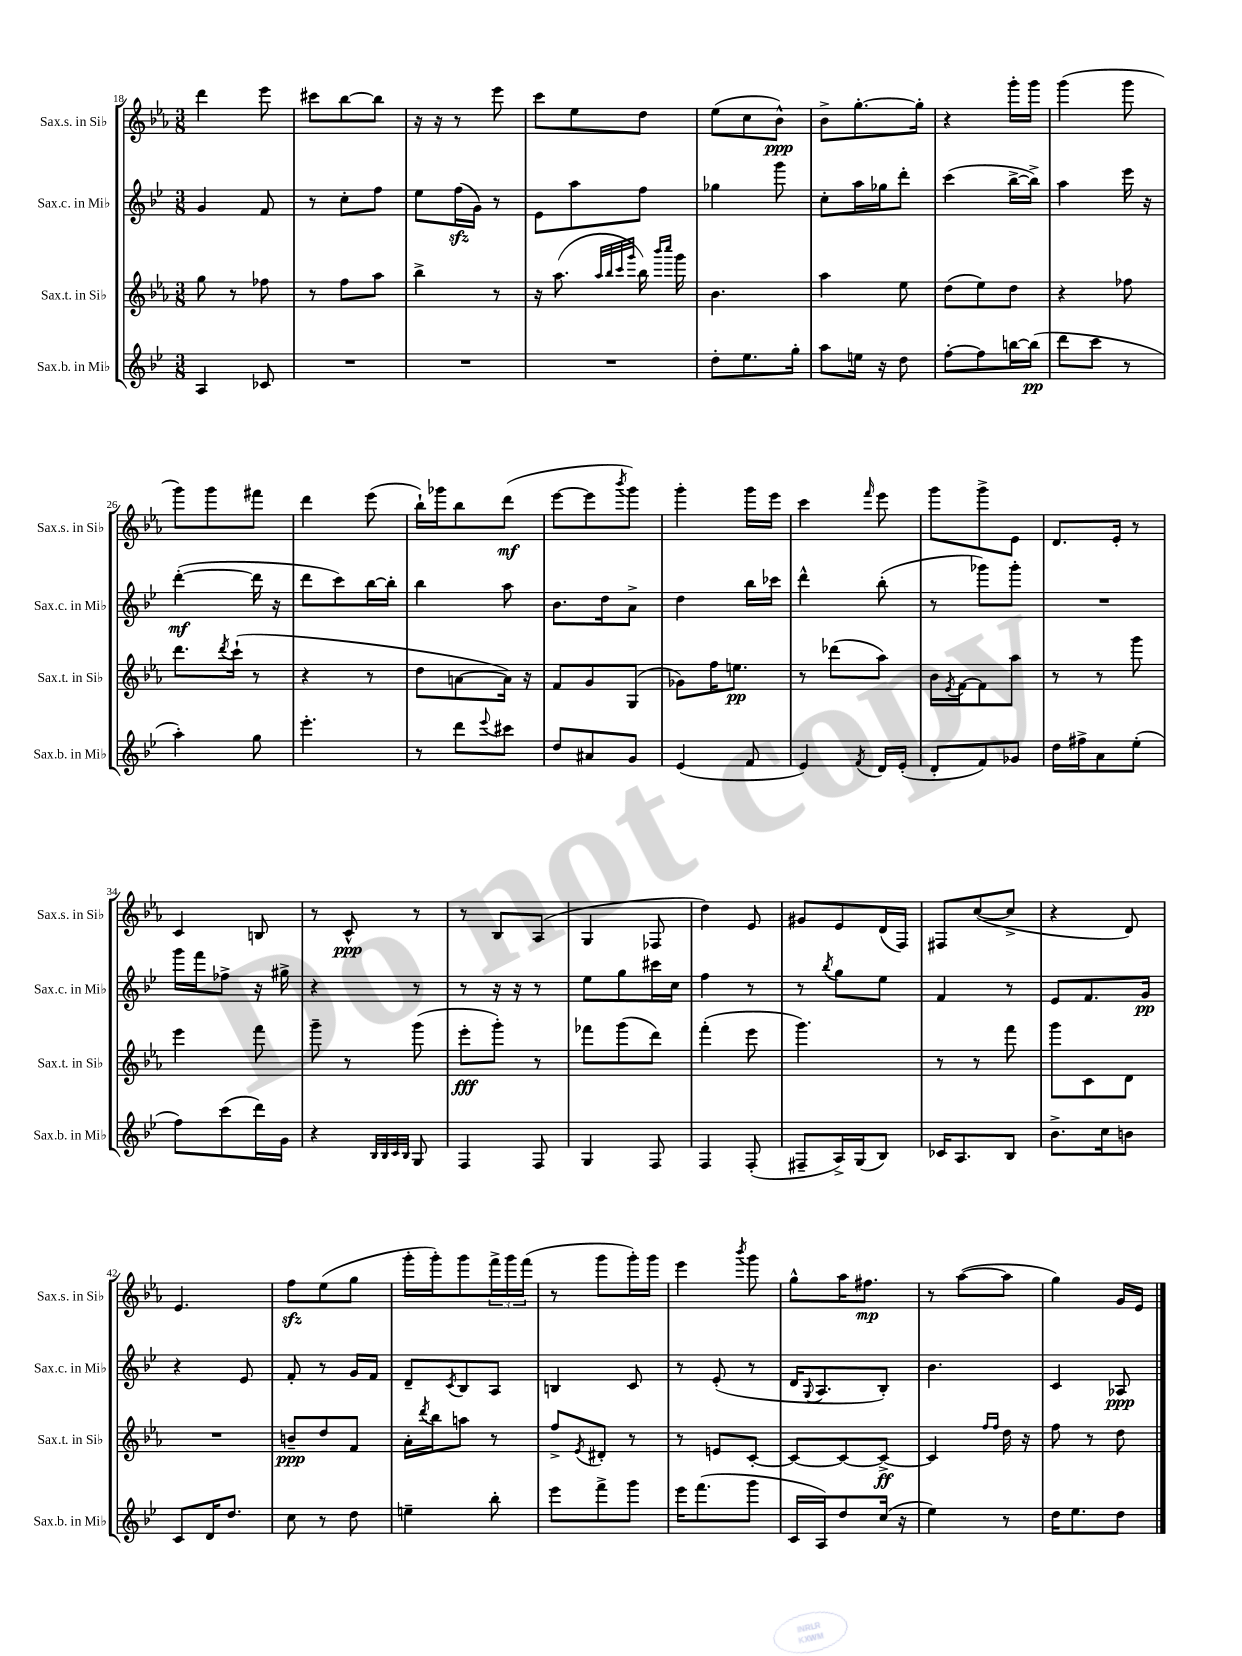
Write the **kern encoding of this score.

**kern	**dynam	**kern	**dynam	**kern	**dynam	**kern	**dynam
*part4	*part4	*part3	*part3	*part2	*part2	*part1	*part1
*staff4	*staff4	*staff3	*staff3	*staff2	*staff2	*staff1	*staff1
*I"Sax.b. in Mi♭	*	*I"Sax.t. in Si♭	*	*I"Sax.c. in Mi♭	*	*I"Sax.s. in Si♭	*
*I'Sax.b. in Mi♭	*	*I'Sax.t. in Si♭	*	*I'Sax.c. in Mi♭	*	*I'Sax.s. in Si♭	*
*clefG2	*	*clefG2	*	*clefG2	*	*clefG2	*
*k[b-e-]	*	*k[b-e-a-]	*	*k[b-e-]	*	*k[b-e-a-]	*
*M3/8	*	*M3/8	*	*M3/8	*	*M3/8	*
=18	=18	=18	=18	=18	=18	=18	=18
4A/	.	8gg\	.	4g/	.	4ddd\	.
.	.	8r	.	.	.	.	.
8c-X/	.	8ff-X\	.	8f/	.	8eee-\	.
=19	=19	=19	=19	=19	=19	=19	=19
4.r	.	8r	.	8r	.	8ccc#X\L	.
.	.	8ff\L	.	8cc'\L	.	[8bb-\	.
.	.	8aa-\J	.	8ff\J	.	8bb-\J]	.
=20	=20	=20	=20	=20	=20	=20	=20
4.r	.	4bb-^\	.	8ee-\L	.	16r	.
.	.	.	.	.	.	16r	.
.	.	.	.	(16ffzz\L	.	8r	.
.	.	.	.	16g\JJ)	.	.	.
.	.	8r	.	8r	.	8eee-\	.
=21	=21	=21	=21	=21	=21	=21	=21
4.r	.	16r	.	8e-\L	.	8ccc\L	.
.	.	(8.aa-\	.	.	.	.	.
.	.	.	.	8aa\	.	8ee-\	.
.	.	32qqaa-/LLL	.	.	.	.	.
.	.	32qqbb-/	.	.	.	.	.
.	.	32qqccc/	.	.	.	.	.
.	.	32qqggg/JJJ	.	.	.	.	.
.	.	16bb-\)	.	8ff\J	.	8dd\J	.
.	.	16qqbbb-/LL	.	.	.	.	.
.	.	16qqcccc/JJ	.	.	.	.	.
.	.	16ggg\	.	.	.	.	.
=22	=22	=22	=22	=22	=22	=22	=22
8dd'\L	.	4.b-\	.	4gg-X\	.	(8ee-\L	.
8.ee-\	.	.	.	.	.	8cc\	.
.	.	.	.	8ggg\	.	8b-^^\J)	ppp
16gg'\Jk	.	.	.	.	.	.	.
=23	=23	=23	=23	=23	=23	=23	=23
8aa\L	.	4aa-\	.	8cc'\L	.	8b-^\L	.
16een\Jk	.	.	.	16aa\L	.	[8.gg'\	.
16r	.	.	.	16gg-X\J	.	.	.
8dd\	.	8ee-\	.	8ddd'\J	.	.	.
.	.	.	.	.	.	16gg'\Jk]	.
=24	=24	=24	=24	=24	=24	=24	=24
[8ff'\L	.	(8dd\L	.	(4ccc\	.	4r	.
8ff\]	.	8ee-\)	.	.	.	.	.
[16bbn\L	.	8dd\J	.	[16bb-^\LL	.	16ggg'\LL	.
(16bb\JJ]	pp	.	.	16bb-^\JJ])	.	16ggg\JJ	.
=25	=25	=25	=25	=25	=25	=25	=25
8ddd\L	.	4r	.	4aa\	.	(4ggg\	.
8ccc\J	.	.	.	.	.	.	.
8r	.	8ff-X\	.	16eee-\	.	8ggg\	.
.	.	.	.	16r	.	.	.
!!LO:LB:g=z
=26	=26	=26	=26	=26	=26	=26	=26
4aa'\)	.	8.ddd\L	.	([4ddd'\	mf	8ggg\L)	.
.	.	.	.	.	.	8ggg\	.
.	.	8qddd/	.	.	.	.	.
.	.	(16ccc`\Jk	.	.	.	.	.
8gg\	.	8r	.	16ddd\]	.	8fff#X\J	.
.	.	.	.	16r	.	.	.
=27	=27	=27	=27	=27	=27	=27	=27
4.eee-'\	.	4r	.	8ddd\L	.	4ddd\	.
.	.	.	.	8ccc\)	.	.	.
.	.	8r	.	[16bb-\L	.	(8eee-\	.
.	.	.	.	16bb-'\JJ]	.	.	.
=28	=28	=28	=28	=28	=28	=28	=28
8r	.	8dd\L	.	4bb-\	.	16bb-`\LL)	.
.	.	.	.	.	.	16ggg-X\J	.
8ddd\L	.	[8an\	.	.	.	8bb-\	.
8qqeee-/	.	.	.	.	.	.	.
8ccc#X\J	.	16a\Jk])	.	8aa\	.	(8ddd\J	mf
.	.	16r	.	.	.	.	.
=29	=29	=29	=29	=29	=29	=29	=29
8dd/L	.	8f/L	.	8.b-\L	.	[8eee-\L	.
8a#X/	.	8g/	.	.	.	8eee-\]	.
.	.	.	.	16dd\k	.	.	.
.	.	.	.	.	.	8qbbb-/	.
8g/J	.	(8G/J	.	8a^\J	.	8ggg\J)	.
=30	=30	=30	=30	=30	=30	=30	=30
(4e-/	.	8g-X\L)	.	4dd\	.	4ggg'\	.
.	.	16ff\K	.	.	.	.	.
.	.	8.een\J	pp	.	.	.	.
8f/	.	.	.	16bb-\LL	.	16ggg\LL	.
.	.	.	.	16ccc-X\JJ	.	16eee-\JJ	.
=31	=31	=31	=31	=31	=31	=31	=31
4e-/)	.	8r	.	4ddd^^\	.	4ccc\	.
.	.	(8ddd-X\L	.	.	.	.	.
8qf/	.	.	.	.	.	16qqfff/	.
16d/LL	.	8aa-\J)	.	(8bb-'\	.	8eee-\	.
(16e-'/JJ	.	.	.	.	.	.	.
=32	=32	=32	=32	=32	=32	=32	=32
8d'/L	.	16b-\LL	.	8r	.	8ggg\L	.
.	.	8qe-/	.	.	.	.	.
.	.	[16f\J	.	.	.	.	.
8f/)	.	8f\]	.	8ggg-X\L)	.	8ggg^\	.
8g-X/J	.	8aa-\J	.	8ggg-'\J	.	8e-\J	.
=33	=33	=33	=33	=33	=33	=33	=33
16dd\LL	.	8r	.	4.r	.	8.d/L	.
16ff#X^\J	.	.	.	.	.	.	.
8a\	.	8r	.	.	.	.	.
.	.	.	.	.	.	16e-'/Jk	.
(8ee-'\J	.	8ggg\	.	.	.	8r	.
!!LO:LB:g=z
=34	=34	=34	=34	=34	=34	=34	=34
8ff\L)	.	4eee-\	.	16ggg\LL	.	4c/	.
.	.	.	.	16fff\J	.	.	.
(8ccc\	.	.	.	8ff-X^\J	.	.	.
16ddd\L)	.	8fff\	.	16r	.	8Bn/	.
16g\JJ	.	.	.	16gg#X^\	.	.	.
=35	=35	=35	=35	=35	=35	=35	=35
4r	.	8ggg~\	.	4r	.	8r	.
.	.	8r	.	.	.	8c^^/	ppp
32qqB-/LLL	.	.	.	.	.	.	.
32qqB-/	.	.	.	.	.	.	.
32qqc/	.	.	.	.	.	.	.
32qqB-/JJJ	.	.	.	.	.	.	.
8G/	.	(8ggg\	.	8r	.	8r	.
=36	=36	=36	=36	=36	=36	=36	=36
4F/	.	8eee-'\L	fff	8r	.	8r	.
.	.	8ggg'\J)	.	16r	.	8B-/L	.
.	.	.	.	16r	.	.	.
8F/	.	8r	.	8r	.	(8A-/J	.
=37	=37	=37	=37	=37	=37	=37	=37
4G/	.	8fff-X\L	.	8ee-\L	.	4G/	.
.	.	(8ggg\	.	8gg\	.	.	.
8F/	.	8ddd\J)	.	16ccc#X\L	.	8F-X/	.
.	.	.	.	16cc\JJ	.	.	.
=38	=38	=38	=38	=38	=38	=38	=38
4F/	.	(4fff'\	.	4ff\	.	4dd\)	.
(8F'/	.	8eee-\	.	8r	.	8e-/	.
=39	=39	=39	=39	=39	=39	=39	=39
8F#X~/L	.	4.ggg\)	.	8r	.	8g#X/L	.
.	.	.	.	8qbb-/	.	.	.
16A^/L)	.	.	.	8gg\L	.	8e-/	.
(16G/J	.	.	.	.	.	.	.
8B-/J)	.	.	.	8ee-\J	.	(16d/L	.
.	.	.	.	.	.	16F/JJ)	.
=40	=40	=40	=40	=40	=40	=40	=40
16c-X/KL	.	8r	.	4f/	.	8F#X/L	.
8.A/	.	.	.	.	.	.	.
.	.	8r	.	.	.	([8cc/	.
8B-/J	.	8fff\	.	8r	.	8cc^/J]	.
=41	=41	=41	=41	=41	=41	=41	=41
8.b-^\L	.	8ggg\L	.	8e-/L	.	4r	.
.	.	8c\	.	8.f/	.	.	.
16cc\k	.	.	.	.	.	.	.
8bn\J	.	8d\J	.	.	.	8d/)	.
.	.	.	.	16g/Jk	pp	.	.
!!LO:LB:g=z
=42	=42	=42	=42	=42	=42	=42	=42
8c/L	.	4.r	.	4r	.	4.e-/	.
16d/K	.	.	.	.	.	.	.
8.dd/J	.	.	.	.	.	.	.
.	.	.	.	8e-/	.	.	.
=43	=43	=43	=43	=43	=43	=43	=43
8cc\	.	8bn~/L	ppp	8f'/	.	8ffzz\L	.
8r	.	8dd/	.	8r	.	(8ee-\	.
8dd\	.	8f/J	.	16g/LL	.	8gg\J	.
.	.	.	.	16f/JJ	.	.	.
=44	=44	=44	=44	=44	=44	=44	=44
4een~\	.	16a-'\LL	.	8d~/L	.	16ggg'\LL	.
.	.	8qddd/	.	.	.	.	.
.	.	16bb-\J	.	.	.	16ggg'\J)	.
.	.	.	.	8qc/	.	.	.
.	.	8aan\J	.	8B-/	.	8ggg\	.
8bb-'\	.	8r	.	8A/J	.	24fff^\L	.
.	.	.	.	.	.	24ggg\	.
.	.	.	.	.	.	(24fff\JJ	.
=45	=45	=45	=45	=45	=45	=45	=45
8eee-\L	.	8ff^/L	.	4Bn/	.	8r	.
.	.	8qe-/	.	.	.	.	.
8fff^\	.	8d#X'/J	.	.	.	8ggg\L	.
8ggg\J	.	8r	.	8c/	.	16ggg'\L)	.
.	.	.	.	.	.	16ggg\JJ	.
=46	=46	=46	=46	=46	=46	=46	=46
16eee-\KL	.	8r	.	8r	.	4eee-\	.
(8.fff\	.	.	.	.	.	.	.
.	.	8en/L	.	(8e-'/	.	.	.
.	.	.	.	.	.	8qbbb-/	.
8ggg\J	.	[8c'/J	.	8r	.	8ggg\	.
=47	=47	=47	=47	=47	=47	=47	=47
16c/LL	.	8c/L_	.	16d/KL	.	8gg^^\L	.
.	.	.	.	8qqG/	.	.	.
16A/J)	.	.	.	8.A/	.	.	.
8dd/	.	8c/_	.	.	.	16aa-\K	.
.	.	.	.	.	.	8.ff#X\J	mp
(16cc/Jk	.	8c^/J_	ff	8B-'/J)	.	.	.
16r	.	.	.	.	.	.	.
=48	=48	=48	=48	=48	=48	=48	=48
4ee-\)	.	4c/]	.	4.b-\	.	8r	.
.	.	.	.	.	.	([8aa-\L	.
.	.	16qqff/LL	.	.	.	.	.
.	.	16qqff/JJ	.	.	.	.	.
8r	.	16dd\	.	.	.	8aa-\J]	.
.	.	16r	.	.	.	.	.
=49	=49	=49	=49	=49	=49	=49	=49
16dd\KL	.	8ff\	.	4c/	.	4gg\)	.
8.ee-\	.	.	.	.	.	.	.
.	.	8r	.	.	.	.	.
8dd\J	.	8dd\	.	8A-X/	ppp	16g/LL	.
.	.	.	.	.	.	16e-/JJ	.
==	==	==	==	==	==	==	==
*-	*-	*-	*-	*-	*-	*-	*-
